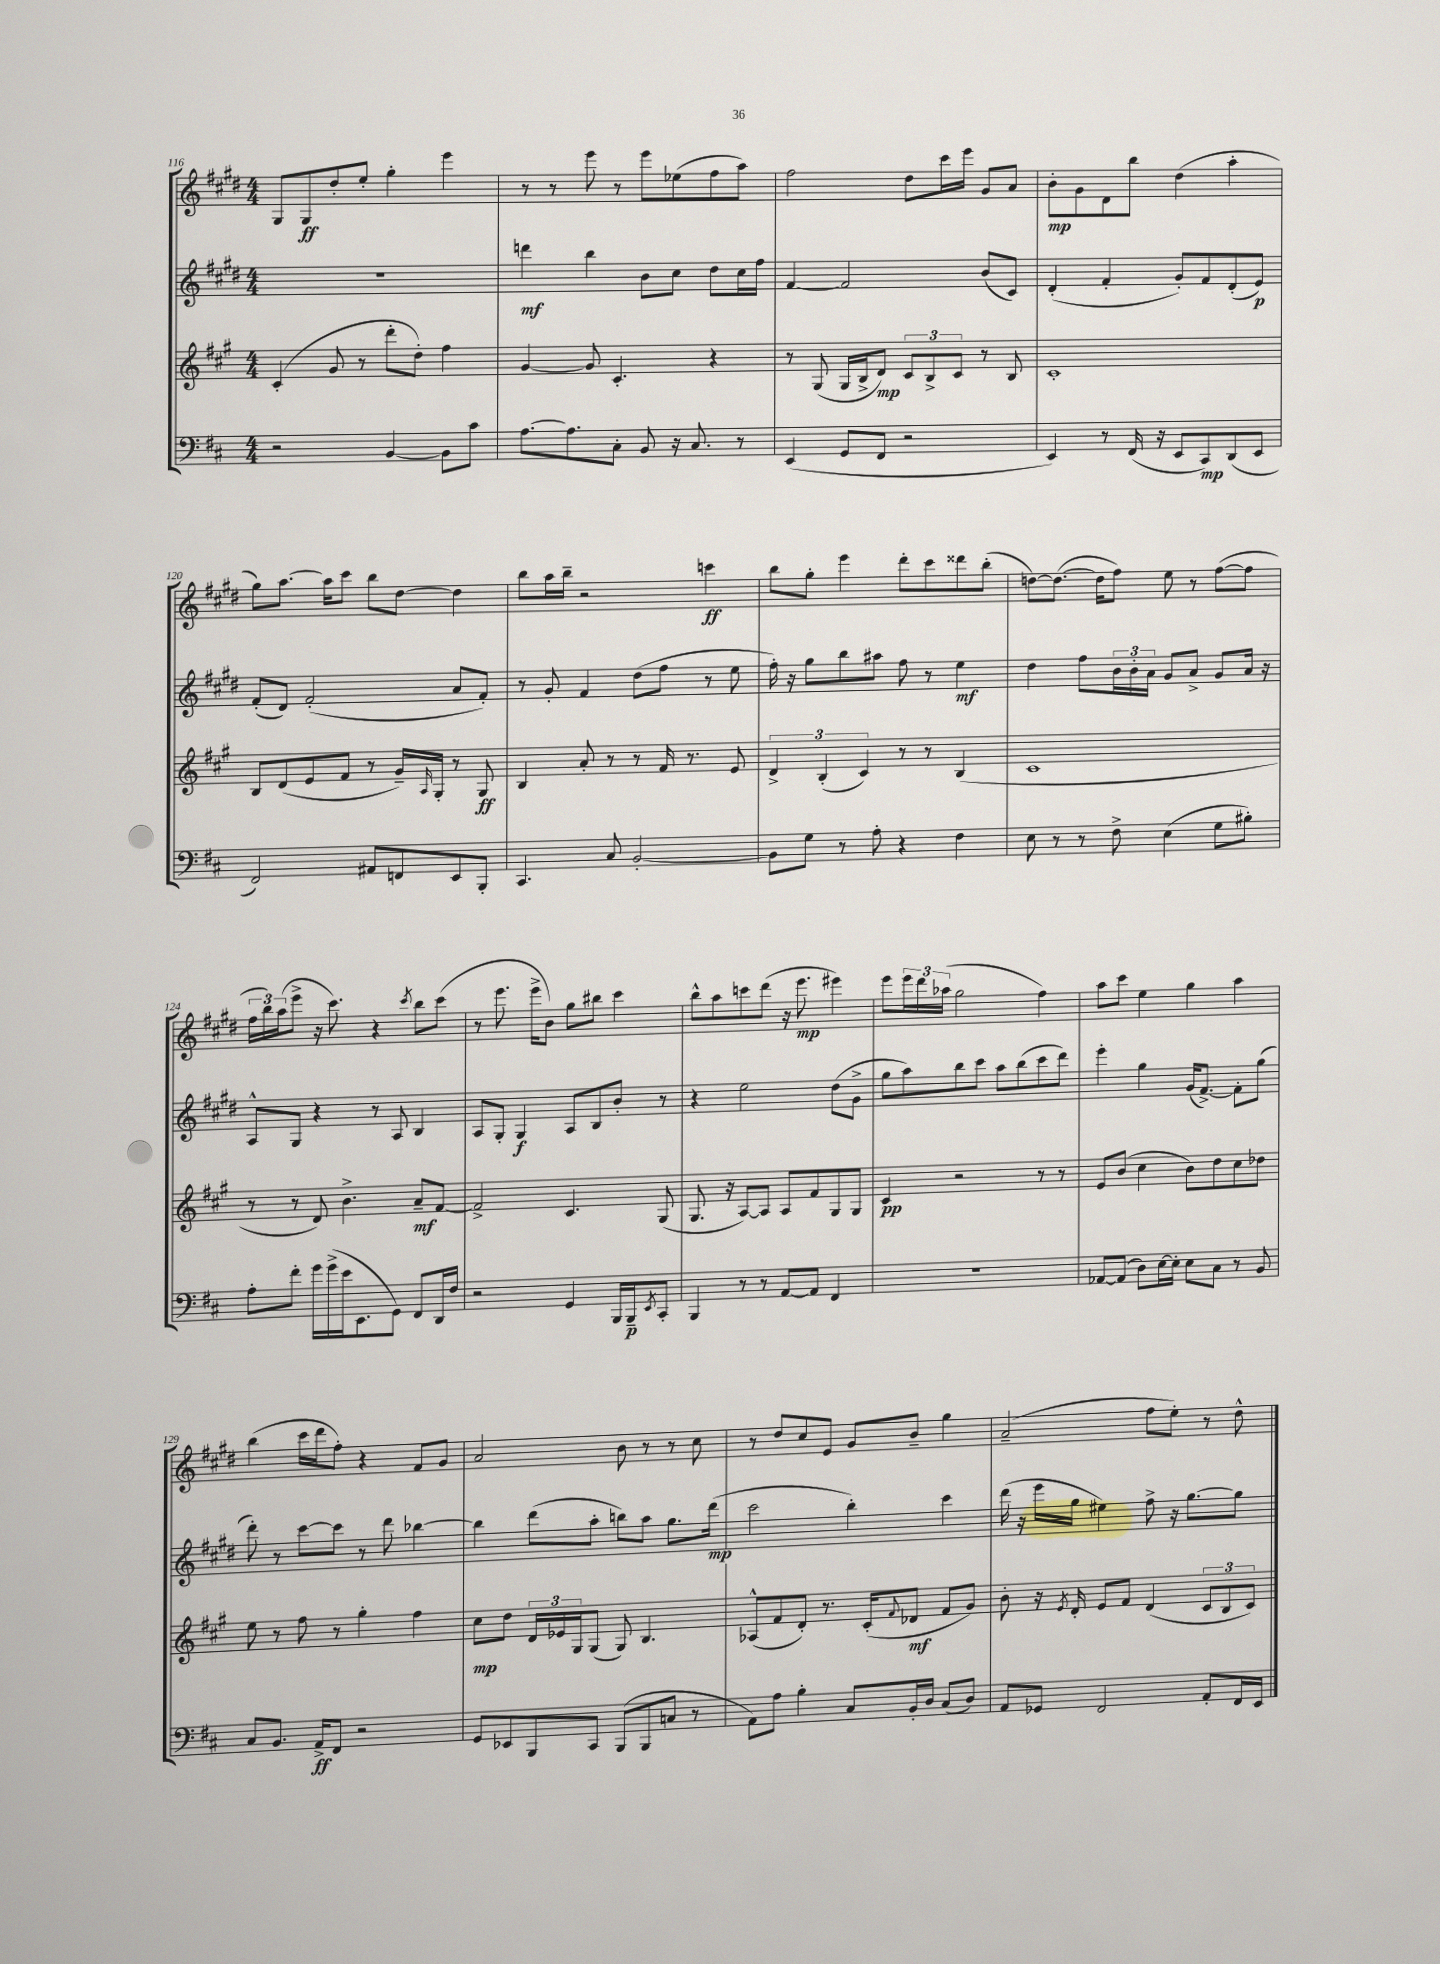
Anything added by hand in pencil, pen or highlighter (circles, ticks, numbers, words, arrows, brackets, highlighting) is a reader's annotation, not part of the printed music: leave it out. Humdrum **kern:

**kern	**dynam	**kern	**dynam	**kern	**dynam	**kern	**dynam
*part4	*part4	*part3	*part3	*part2	*part2	*part1	*part1
*staff4	*staff4	*staff3	*staff3	*staff2	*staff2	*staff1	*staff1
*clefF4	*	*clefG2	*	*clefG2	*	*clefG2	*
*k[f#c#]	*	*k[f#c#g#]	*	*k[f#c#g#d#]	*	*k[f#c#g#d#]	*
*M4/4	*	*M4/4	*	*M4/4	*	*M4/4	*
=116	=116	=116	=116	=116	=116	=116	=116
2r	.	(4c#'/	.	1r	.	8G#/L	.
.	.	.	.	.	.	8G#/	ff
.	.	8g#/	.	.	.	8dd#'/	.
.	.	8r	.	.	.	8ee'/J	.
[4BB/	.	8ddd'\L	.	.	.	4gg#'\	.
.	.	8dd'\J)	.	.	.	.	.
8BB\L]	.	4ff#\	.	.	.	4eee\	.
8c#\J	.	.	.	.	.	.	.
=117	=117	=117	=117	=117	=117	=117	=117
[8.A\L	.	[4g#/	.	4dddn\	mf	8r	.
.	.	.	.	.	.	8r	.
8.A\]	.	.	.	.	.	.	.
.	.	8g#/]	.	4bb\	.	8eee\	.
8C#'\J	.	4.c#'/	.	.	.	8r	.
8BB/	.	.	.	8b\L	.	8eee\L	.
16r	.	.	.	8cc#\J	.	(8ee-X\	.
8.C#/	.	.	.	.	.	.	.
.	.	4r	.	8dd#\L	.	8ff#\	.
8r	.	.	.	16cc#\L	.	8aa\J)	.
.	.	.	.	16ff#\JJ	.	.	.
=118	=118	=118	=118	=118	=118	=118	=118
(4EE/	.	8r	.	[4f#/	.	2ff#\	.
.	.	(8G#/	.	.	.	.	.
8GG/L	.	16G#/LL	.	2f#/]	.	.	.
.	.	16B^/J	.	.	.	.	.
8FF#/J	.	8d/J)	mp	.	.	.	.
2r	.	12c#/L	.	.	.	8dd#\L	.
.	.	12B^/	.	.	.	.	.
.	.	.	.	.	.	16ccc#\L	.
.	.	12c#/J	.	.	.	.	.
.	.	.	.	.	.	16eee\JJ	.
.	.	8r	.	(8b/L	.	8g#/L	.
.	.	8B/	.	8c#/J)	.	8a/J	.
=119	=119	=119	=119	=119	=119	=119	=119
4EE/)	.	1c#'	.	(4d#'/	.	8b'\L	mp
.	.	.	.	.	.	8g#\	.
8r	.	.	.	4f#'/	.	8d#\	.
(16FF#/	.	.	.	.	.	8bb\J	.
16r	.	.	.	.	.	.	.
8EE/L	.	.	.	8g#'/L)	.	(4dd#\	.
8CC#/)	mp	.	.	8f#/	.	.	.
(8DD/	.	.	.	(8d#'/	.	4aa'\	.
8EE/J	.	.	.	8e/J)	p	.	.
!!LO:LB:g=z
=120	=120	=120	=120	=120	=120	=120	=120
2FF#/)	.	8B/L	.	(8f#'/L	.	8gg#\L)	.
.	.	(8d/	.	8d#/J)	.	[8.aa\J	.
.	.	8e/	.	(2f#'/	.	.	.
.	.	.	.	.	.	16aa\KL]	.
.	.	8f#/J	.	.	.	8ccc#\J	.
8AA#X/L	.	8r	.	.	.	8bb\L	.
8FFn/	.	16g#~/LL)	.	.	.	[8dd#\J	.
.	.	16qqA/	.	.	.	.	.
.	.	16G#'/JJ	.	.	.	.	.
8EE/	.	8r	.	8a/L	.	4dd#\]	.
8BBB'/J	.	8G#/	ff	8f#'/J)	.	.	.
=121	=121	=121	=121	=121	=121	=121	=121
4.CC#/	.	4B/	.	8r	.	8bb\L	.
.	.	.	.	8g#'/	.	16aa\L	.
.	.	.	.	.	.	16bb~\JJ	.
.	.	8a'/	.	4f#/	.	2r	.
8C#/	.	8r	.	.	.	.	.
[2BB'/	.	8r	.	(8dd#\L	.	.	.
.	.	16f#/	.	8ff#\J	.	.	.
.	.	8.r	.	.	.	.	.
.	.	.	.	8r	.	4cccn\	ff
.	.	8e/	.	8ee\	.	.	.
=122	=122	=122	=122	=122	=122	=122	=122
8BB\L]	.	6d^/	.	16ff#'\)	.	8bb\L	.
.	.	.	.	16r	.	.	.
8G\J	.	.	.	8gg#\L	.	8gg#'\J	.
.	.	(6B'/	.	.	.	.	.
8r	.	.	.	8bb\	.	4eee\	.
.	.	6c#/)	.	.	.	.	.
8A'\	.	.	.	8aa#X\J	.	.	.
4r	.	8r	.	8ff#\	.	8ddd#'\L	.
.	.	8r	.	8r	.	8ccc#\	.
4F#\	.	(4B/	.	4ee\	mf	8ddd##X\	.
.	.	.	.	.	.	(8bb'\J	.
=123	=123	=123	=123	=123	=123	=123	=123
8E\	.	1c#	.	4dd#\	.	[8ddn\L)	.
8r	.	.	.	.	.	(8.dd\J_	.
8r	.	.	.	8ff#\L	.	.	.
.	.	.	.	.	.	16dd\KL]	.
8F#^\	.	.	.	24b\L	.	8ff#\J)	.
.	.	.	.	24b'\	.	.	.
.	.	.	.	24a\JJ	.	.	.
(4E\	.	.	.	8g#/L	.	8ee\	.
.	.	.	.	8a^/J	.	8r	.
8G\L	.	.	.	8g#/L	.	([8ff#\L	.
8B#X'\J)	.	.	.	16a/Jk	.	8ff#\J]	.
.	.	.	.	16r	.	.	.
!!LO:LB:g=z
=124	=124	=124	=124	=124	=124	=124	=124
8A'\L	.	8r	.	8A^^/L	.	24ff#\LL	.
.	.	.	.	.	.	24bb\)	.
.	.	.	.	.	.	(24aa\J	.
8f#'\J	.	8r	.	8G#/J	.	8eee^\J	.
16g\LL	.	8d/)	.	4r	.	16r	.
(16g^\	.	.	.	.	.	8.ccc#\)	.
16e\J	.	4.b^\	.	.	.	.	.
8.EE\	.	.	.	.	.	.	.
.	.	.	.	8r	.	4r	.
8GG\J)	.	.	.	8A/	.	.	.
.	.	.	.	.	.	8qccc#/	.
8FF#/L	.	8a~/L	mf	4B/	.	8bb\L	.
16DD/L	.	[8f#/J	.	.	.	(8ccc#\J	.
16F#/JJ	.	.	.	.	.	.	.
=125	=125	=125	=125	=125	=125	=125	=125
2r	.	2f#^/]	.	8A/L	.	8r	.
.	.	.	.	8G#'/J	.	8.eee\	.
.	.	.	.	4G#/	f	.	.
.	.	.	.	.	.	16eee^\KL	.
.	.	.	.	.	.	8b\J)	.
4GG/	.	4.c#/	.	8A/L	.	8gg#\L	.
.	.	.	.	8B/	.	8bb#X\J	.
16BBB/LL	.	.	.	8b'/J	.	4ccc#\	.
16BBB~/J	p	.	.	.	.	.	.
8qEE/	.	.	.	.	.	.	.
8CC#'/J	.	(8G#/	.	8r	.	.	.
=126	=126	=126	=126	=126	=126	=126	=126
4BBB/	.	8.G#/	.	4r	.	8bb^^\L	.
.	.	.	.	.	.	8aa\	.
.	.	16r	.	.	.	.	.
8r	.	[8A/L)	.	2ee\	.	8cccn\	.
8r	.	8A/J]	.	.	.	(8ddd#\J	.
[8AA/L	.	8A/L	.	.	.	16r	.
.	.	.	.	.	.	8.eee\	mp
8AA/J]	.	8f#/	.	.	.	.	.
4FF#/	.	8G#/	.	(8dd#\L	.	4eee#X\)	.
.	.	8G#/J	.	8g#^\J	.	.	.
=127	=127	=127	=127	=127	=127	=127	=127
1r	.	4c#/	pp	8gg#\L	.	8eee\L	.
.	.	.	.	8aa\)	.	24eee\L	.
.	.	.	.	.	.	24ddd#\	.
.	.	.	.	.	.	(24aa-X\JJ	.
.	.	2r	.	8bb\	.	2gg#\	.
.	.	.	.	8ccc#\J	.	.	.
.	.	.	.	8aa\L	.	.	.
.	.	.	.	(8bb\	.	.	.
.	.	8r	.	8ccc#\	.	4ff#\)	.
.	.	8r	.	8ddd#\J)	.	.	.
=128	=128	=128	=128	=128	=128	=128	=128
[8AA-X/L	.	8e/L	.	4eee'\	.	8aa\L	.
(8AA-/J]	.	(8b/J	.	.	.	8ccc#\J	.
8D\L)	.	4cc#\	.	4gg#\	.	4ee\	.
[16E\L	.	.	.	.	.	.	.
16E'\JJ]	.	.	.	.	.	.	.
8E\L	.	8b\L)	.	(16g#/KL	.	4gg#\	.
.	.	.	.	[8.f#^/J)	.	.	.
8C#\J	.	8dd\	.	.	.	.	.
8r	.	8cc#\	.	8f#'\L]	.	4aa\	.
8BB/	.	8dd-X\J	.	(8gg#\J	.	.	.
!!LO:LB:g=z
=129	=129	=129	=129	=129	=129	=129	=129
8C#/L	.	8ee\	.	8ddd#'\)	.	(4bb\	.
8.BB/J	.	8r	.	8r	.	.	.
.	.	8ff#\	.	[8ccc#\L	.	16ccc#\LL	.
16AA^/KL	ff	.	.	.	.	16ddd#\J	.
8FF#/J	.	8r	.	8ccc#\J]	.	8ff#'\J)	.
2r	.	4gg#'\	.	8r	.	4r	.
.	.	.	.	8ddd#\	.	.	.
.	.	4ff#\	.	[4bb-X\	.	8f#/L	.
.	.	.	.	.	.	8g#/J	.
=130	=130	=130	=130	=130	=130	=130	=130
8GG/L	.	8cc#\L	mp	4bb-\]	.	2a/	.
8EE-X/	.	8dd\J	.	.	.	.	.
8BBB/	.	24d/LL	.	(8ddd#\L	.	.	.
.	.	24e-X/	.	.	.	.	.
.	.	24G#/J	.	.	.	.	.
8CC#/J	.	(8G#/J	.	8aa'\J	.	.	.
(8BBB/L	.	8G#/)	.	8bbn\L)	.	8b\	.
8BBB/	.	4.B/	.	8aa\J	.	8r	.
8Cn/J	.	.	.	8.gg#\L	.	8r	.
8r	.	.	.	.	.	8cc#\	.
.	.	.	.	(16ddd#\Jk	mp	.	.
=131	=131	=131	=131	=131	=131	=131	=131
8AA\L)	.	(8A-X^^/L	.	2ccc#\	.	8r	.
8A\J	.	8f#/	.	.	.	8dd#/L	.
4B'\	.	8d'/J)	.	.	.	8cc#/	.
.	.	8.r	.	.	.	8e/J	.
8C#/L	.	.	.	4bb'\)	.	8g#/L	.
.	.	(16c#'/KL	.	.	.	.	.
.	.	8qqf#/	.	.	.	.	.
16BB'/L	.	8d-X/J	mf	.	.	8b~/J	.
16D/JJ	.	.	.	.	.	.	.
(8C#/L	.	8f#/L	.	4ccc#\	.	4gg#\	.
8D/J)	.	8g#/J)	.	.	.	.	.
=132	=132	=132	=132	=132	=132	=132	=132
8AA/L	.	8b'\	.	(16ddd#\	.	(2a~/	.
.	.	.	.	16r	.	.	.
8GG-X/J	.	16r	.	16eee\LL	.	.	.
.	.	8qe/	.	.	.	.	.
.	.	16d'/	.	16gg#\JJ	.	.	.
2FF#/	.	8e/L	.	4ee#X\)	.	.	.
.	.	8f#/J	.	.	.	.	.
.	.	(4d/	.	8ff#^\	.	8ff#\L	.
.	.	.	.	16r	.	8ee'\J)	.
.	.	.	.	[8.gg#\L	.	.	.
8AA'/L	.	12c#/L	.	.	.	8r	.
.	.	12B/	.	.	.	.	.
16FF#/L	.	.	.	8gg#\J]	.	8dd#^^\	.
.	.	12c#/J)	.	.	.	.	.
16EE/JJ	.	.	.	.	.	.	.
==	==	==	==	==	==	==	==
*-	*-	*-	*-	*-	*-	*-	*-
